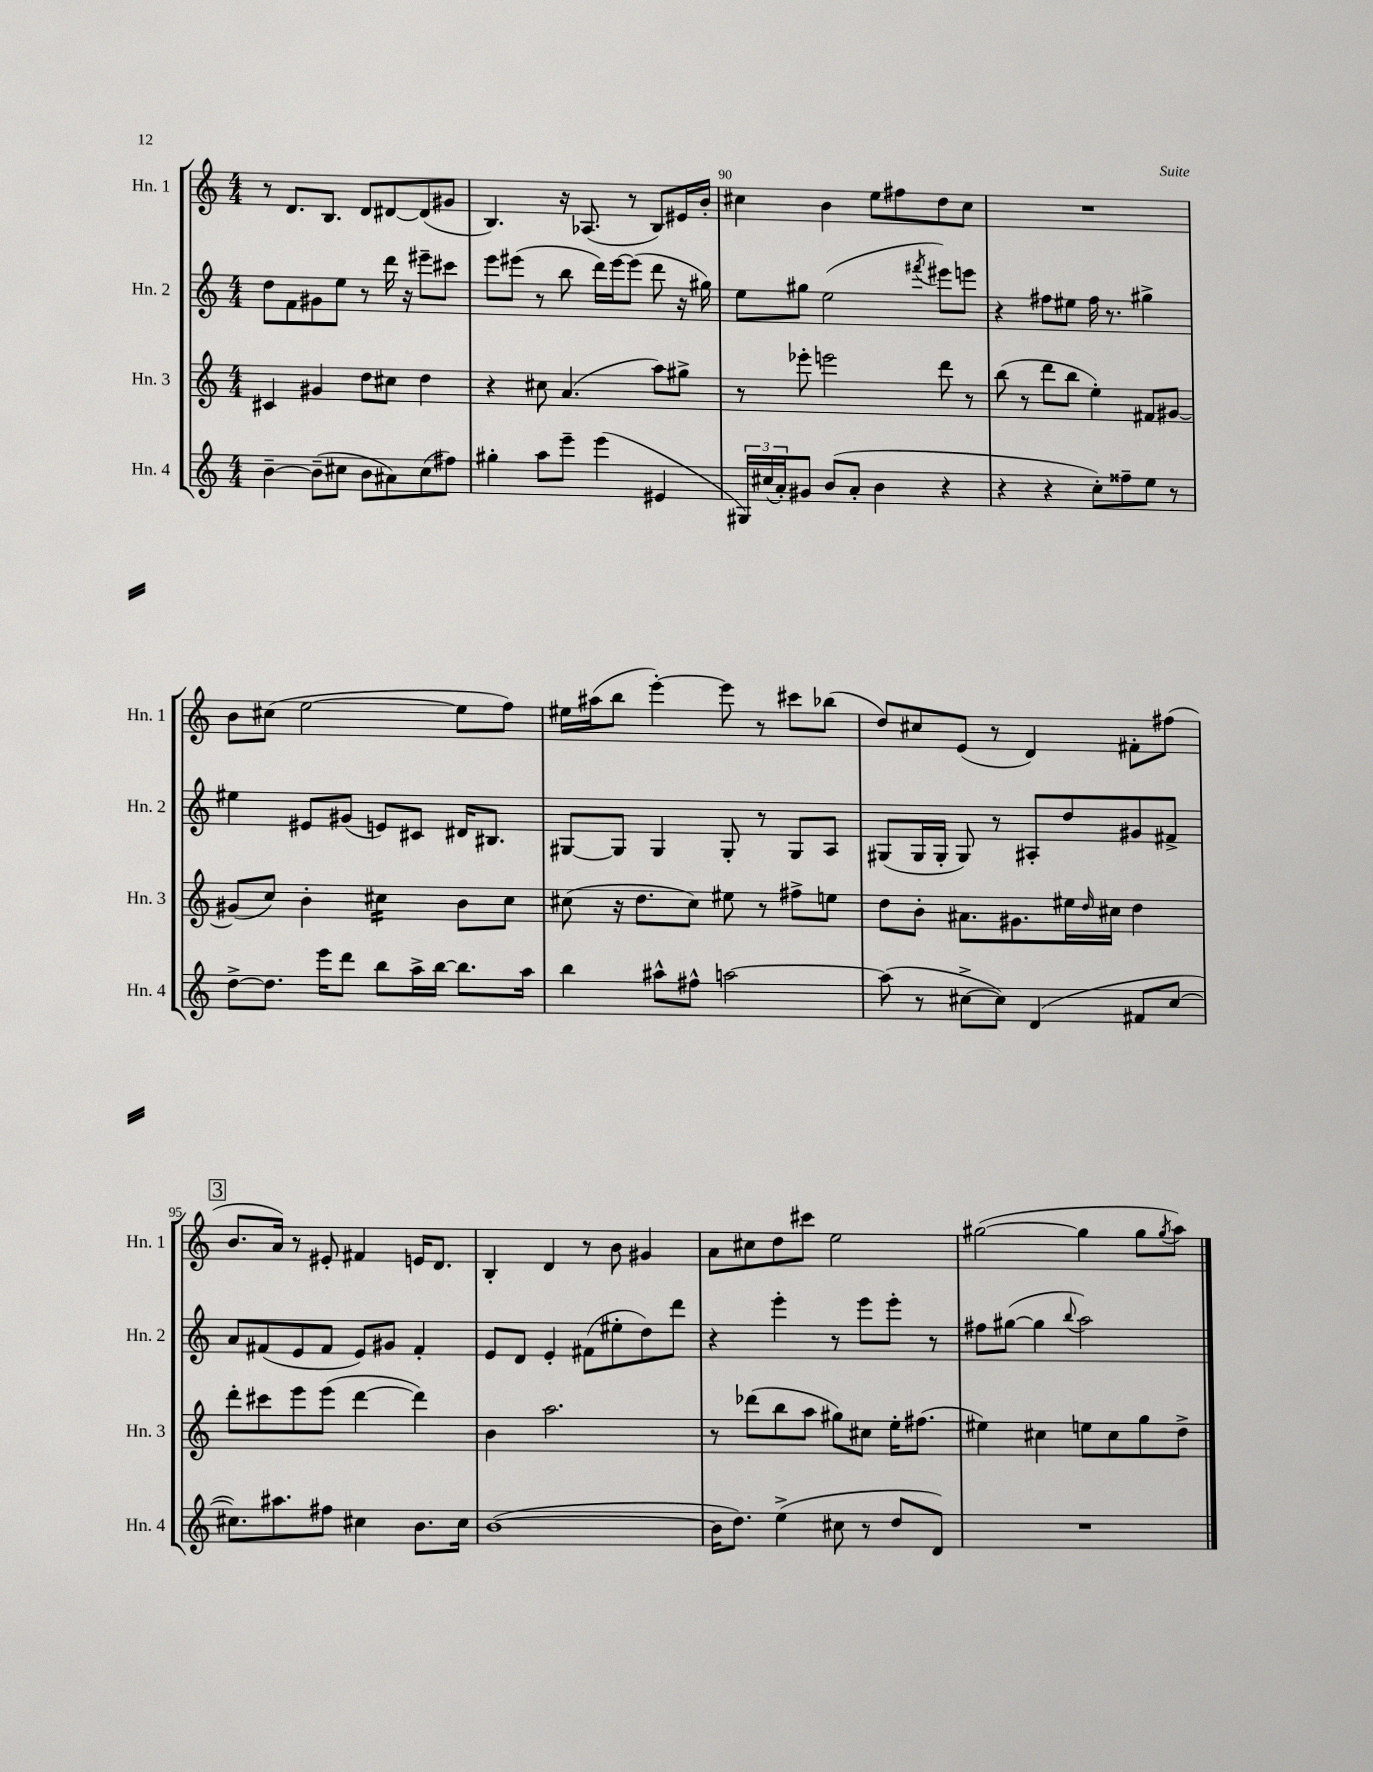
<<
\new StaffGroup <<
\new Staff = "s0" \with { instrumentName = "Hn. 1" shortInstrumentName = "Hn. 1" } {
    \clef treble \key c \major \numericTimeSignature \time 4/4
    r8 d'8. b8. d'8 dis'8~ dis'8( gis'8 |
    b4.) r16 aes8.( r8 b8) eis'16 b'16-. |
    cis''4 b'4 e''8 fis''8 d''8 cis''8 |
    R1 |
    b'8 cis''8( e''2~ e''8 f''8) |
    eis''16 ais''16( b''8 e'''4~-.) e'''8 r8 cis'''8 bes''8( |
    d''8) cis''8 e'8( r8 d'4) fis'8-. fis''8( |
    \mark \markup { \box "3" } b'8. a'16) r8 eis'8-. fis'4 e'16 d'8. |
    b4-. d'4 r8 b'8 gis'4 |
    a'8 cis''8 d''8 cis'''8 e''2 |
    gis''2~( gis''4 gis''8 \acciaccatura { gis''8 } a''8) \bar "|." |
}
\new Staff = "s1" \with { instrumentName = "Hn. 2" shortInstrumentName = "Hn. 2" } {
    \clef treble \key c \major \numericTimeSignature \time 4/4
    d''8 f'8 gis'8 e''8 r8 d'''16 r16 eis'''8-- cis'''8 |
    e'''8 eis'''8( r8 b''8 d'''16) eis'''16~ eis'''8( d'''8 r16 gis''16) |
    e''8 gis''8 e''2( \acciaccatura { fis'''8 } eis'''8) e'''8 |
    r4 fis''8 eis''8 fis''16 r8. gis''4-> |
    eis''4 eis'8 gis'8( e'8) cis'8 dis'16 bis8. |
    gis8~ gis8 gis4 gis8-. r8 gis8 a8 |
    gis8( gis16 gis16-. gis8) r8 ais8-. d''8 gis'8 fis'8-> |
    \mark \markup { \box "3" } a'8 fis'8( e'8 fis'8 e'8) gis'8 fis'4-. |
    e'8 d'8 e'4-. fis'8( eis''8-. d''8) d'''8 |
    r4 e'''4-. r8 e'''8 e'''8-. r8 |
    fis''8 gis''8~( gis''4 \appoggiatura { b''8 } a''2) \bar "|." |
}
\new Staff = "s2" \with { instrumentName = "Hn. 3" shortInstrumentName = "Hn. 3" } {
    \clef treble \key c \major \numericTimeSignature \time 4/4
    cis'4 gis'4 d''8 cis''8 d''4 |
    r4 cis''8 a'4.( a''8) gis''8-> |
    r8 ees'''8-. e'''2 d'''8 r8 |
    b''8( r8 d'''8 b''8 e''4-.) fis'8 gis'8~ |
    gis'8( c''8) b'4-. cis''4:16 b'8 cis''8 |
    cis''8( r16 d''8. cis''8) eis''8 r8 fis''8-> e''8 |
    d''8 b'8-. ais'8. gis'8. eis''16 \grace { d''16 } cis''16 d''4 |
    \mark \markup { \box "3" } d'''8-. cis'''8 e'''8 e'''8( d'''4~ d'''4) |
    b'4 a''2. |
    r8 des'''8( b''8 a''8 gis''8) cis''8 e''16-. fis''8.( |
    eis''4) cis''4 e''8 cis''8 g''8 d''8-> \bar "|." |
}
\new Staff = "s3" \with { instrumentName = "Hn. 4" shortInstrumentName = "Hn. 4" } {
    \clef treble \key c \major \numericTimeSignature \time 4/4
    b'4~-- b'8--( cis''8 b'8 ais'8) cis''8( fis''8) |
    gis''4-. a''8 e'''8-- e'''4( eis'4 |
    \tuplet 3/2 { gis16) cis''16( a'16-.) } gis'8 b'8( a'8-. b'4 r4 |
    r4 r4 c''8-.) fisis''8-- e''8 r8 |
    d''8~-> d''8. e'''16 d'''8 b''8 a''16-> b''16~ b''8. a''16 |
    b''4 ais''8-^ fis''8-^ a''2~ |
    a''8( r8 cis''8~-> cis''8) d'4( fis'8 cis''8~ |
    \mark \markup { \box "3" } cis''8.) ais''8. fis''8 cis''4 b'8. cis''16 |
    b'1~( |
    b'16 d''8.) e''4->( cis''8 r8 d''8 d'8) |
    R1 \bar "|." |
}
>>
>>
\layout { \context { \Score currentBarNumber = #88 \override BarNumber.break-visibility = ##(#f #t #t) barNumberVisibility = #(every-nth-bar-number-visible 5) } }
